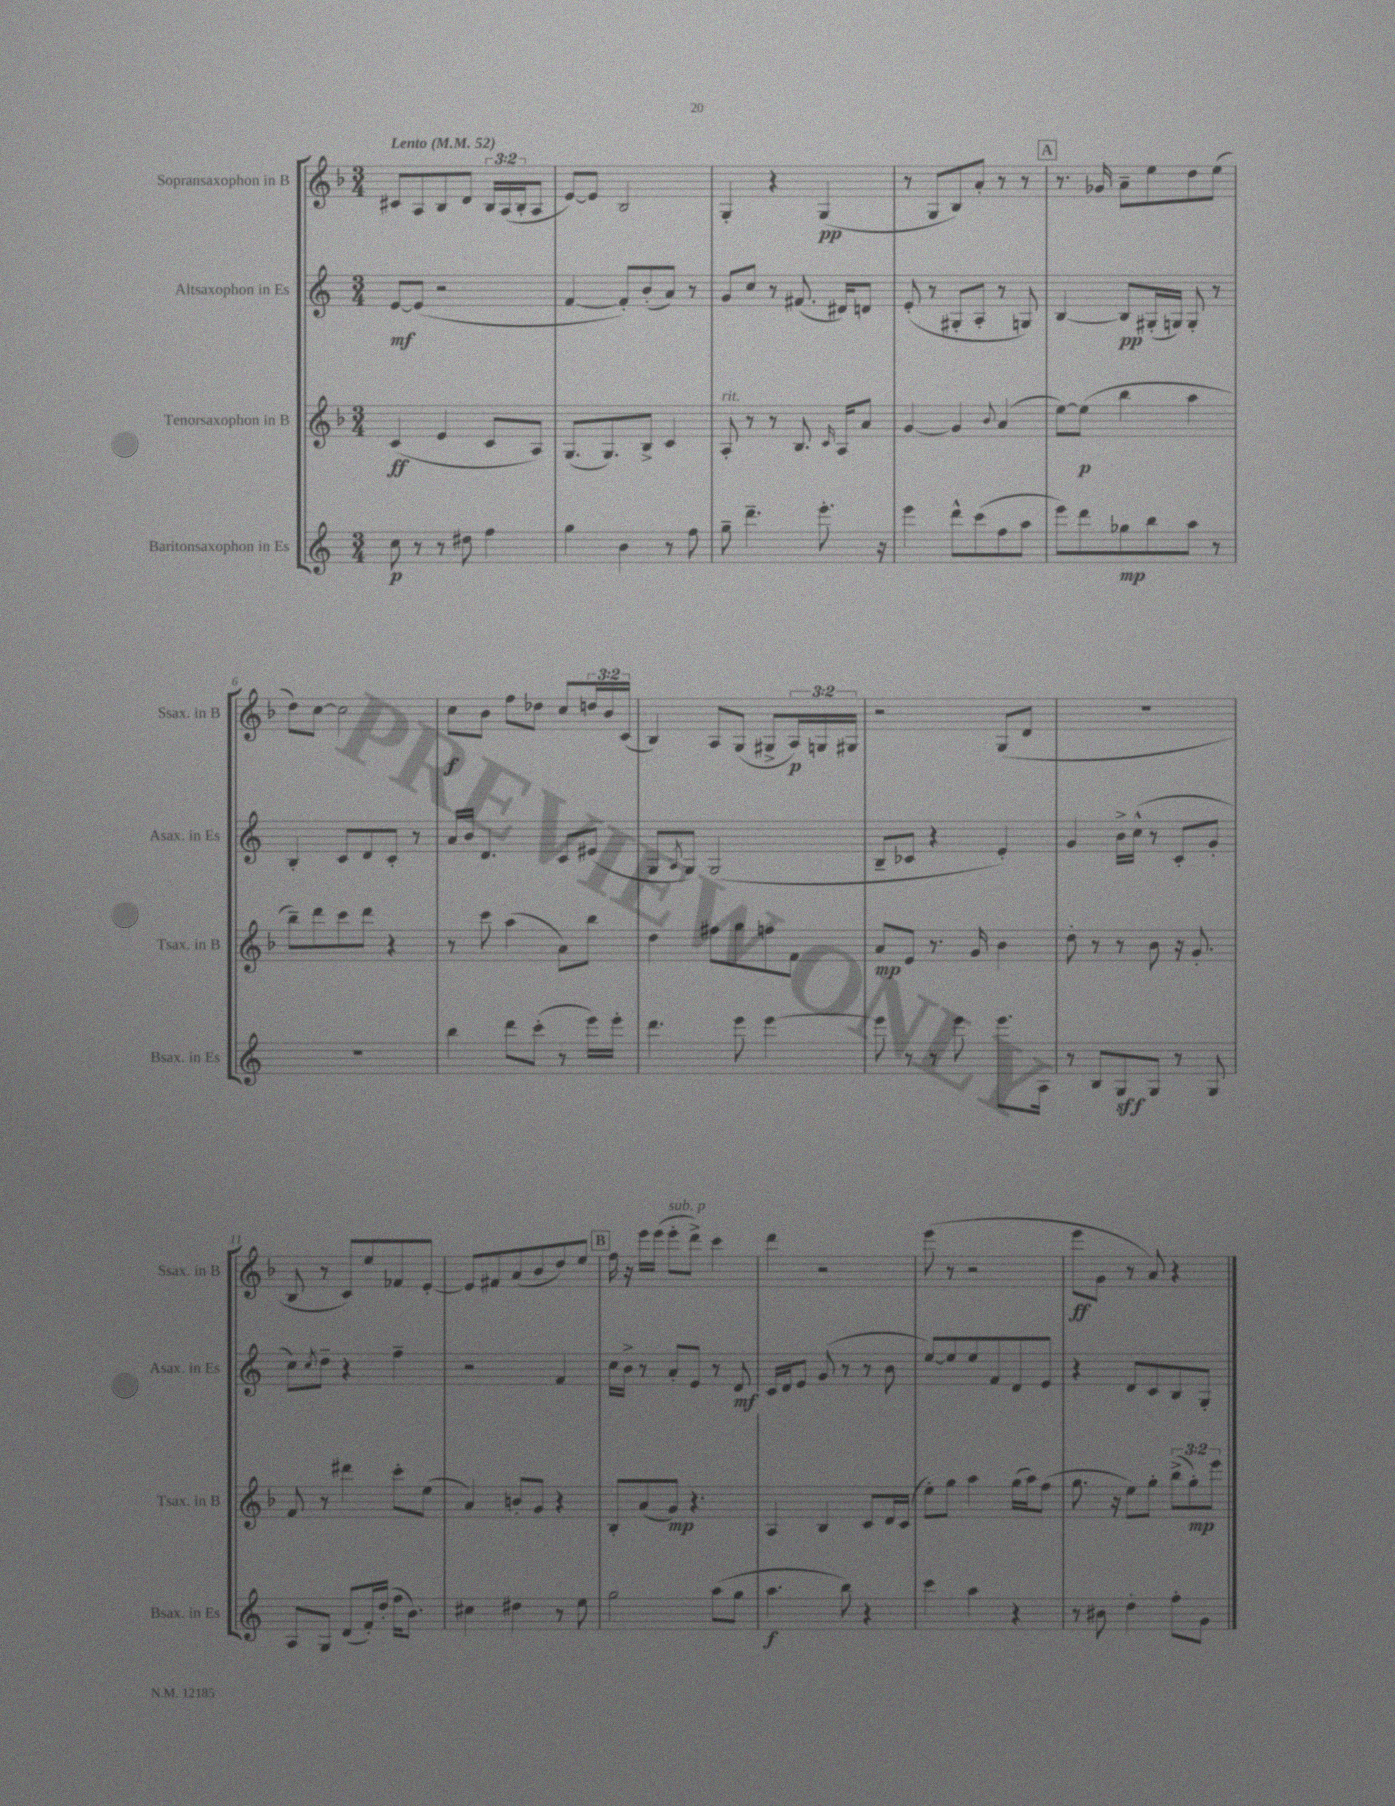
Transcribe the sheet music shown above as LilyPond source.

<<
\new StaffGroup <<
\new Staff = "s0" \with { instrumentName = "Sopransaxophon in B" shortInstrumentName = "Ssax. in B" } {
    \clef treble \key f \major \numericTimeSignature \time 3/4 \override Staff.TupletNumber.text = #tuplet-number::calc-fraction-text \tempo "Lento" 4 = 52
    cis'8 a8 bes8 d'8 \tuplet 3/2 { bes16 a16( bes16-. } a8 |
    e'8~) e'8 bes2 |
    g4-. r4 g4\pp( |
    r8 g8 bes8) a'8-. r8 r8 |
    \mark \markup { \box "A" } r8. ges'16 a'8-- e''8 d''8 e''8( |
    d''8) c''8~ c''2 |
    c''8\f bes'8 f''8 des''8 c''8 \tuplet 3/2 { d''16 bes'16 c'16( } |
    bes4) a8 g8( gis8-> \tuplet 3/2 { a16\p) g16 gis16 } |
    r2 g8( d'8 |
    R2. |
    bes8 r8 c'8) e''8 fes'8 e'8~-. |
    e'8 fis'8 a'8( bes'8 d''8) e''8 |
    \mark \markup { \box "B" } f''16 r16 e'''16 e'''16( e'''8-.^\markup { \italic "sub. p" } d'''8->) c'''4 |
    d'''4 r2 |
    e'''8( r8 r2 |
    e'''8\ff g'8 r8 a'8) r4 \bar "|." |
}
\new Staff = "s1" \with { instrumentName = "Altsaxophon in Es" shortInstrumentName = "Asax. in Es" } {
    \clef treble \key c \major \numericTimeSignature \time 3/4
    e'8~\mf e'8( r2 |
    f'4~ f'8-.) b'8-.( a'8) r8 |
    g'8 c''8 r8 fis'8.( dis'16) d'8 |
    e'8-.( r8 gis8-. a8-. r8 g8) |
    \mark \markup { \box "A" } b4~ b8\pp gis16-.( g16) g8-. r8 |
    b4-. c'8 d'8 c'8-. r8 |
    a'16 b'16 d'4. c'8 eis'8( |
    g8 \acciaccatura { a8 } g8) g2( |
    b8-- ces'8 r4 e'4-.) |
    g'4 b'16-> c''16-^( r8 c'8-. g'8-. |
    c''8) \acciaccatura { c''8 } d''8-- r4 f''4-- |
    r2 f'4 |
    \mark \markup { \box "B" } c''16 b'16-> r8 a'8-. e'8 r8 d'8\mf |
    c'16 d'16 e'8 g'8( r8 r8 b'8 |
    e''8~) e''8 e''8 f'8 d'8 e'8 |
    r4 d'8 c'8 b8 g8-. \bar "|." |
}
\new Staff = "s2" \with { instrumentName = "Tenorsaxophon in B" shortInstrumentName = "Tsax. in B" } {
    \clef treble \key f \major \numericTimeSignature \time 3/4 \override Staff.TupletNumber.text = #tuplet-number::calc-fraction-text
    c'4\ff( e'4 c'8 a8) |
    g8.( g8.) bes8-> c'4 |
    a8-.^\markup { \italic "rit." } r8 r8 bes8. \grace { c'16 } a16 a'8 |
    g'4~ g'4 \appoggiatura { bes'8 } a'4( |
    \mark \markup { \box "A" } e''8~) e''8\p( bes''4 a''4 |
    bes''8--) d'''8 c'''8 d'''8 r4 |
    r8 c'''8 a''4( a'8) bes''8 |
    d''4 fis''8 g''8 f''8 f'8 |
    a'8\mp e'8 r8. g'16 bes'4 |
    d''8-. r8 r8 bes'8 r16 g'8.-. |
    f'8 r8 dis'''4 c'''8-. e''8( |
    a'4) b'8-. g'8 r4 |
    \mark \markup { \box "B" } bes8-. a'8( g'8\mp) r4. |
    a4 bes4 c'8 d'16 c'16( |
    e''8-.) g''8 a''4 g''16( a''16) f''8( |
    g''8. r16 e''8) g''8-. \tuplet 3/2 { bes''8->( g''8-.\mp) e'''8 } \bar "|." |
}
\new Staff = "s3" \with { instrumentName = "Baritonsaxophon in Es" shortInstrumentName = "Bsax. in Es" } {
    \clef treble \key c \major \numericTimeSignature \time 3/4
    c''8\p r8 r8 dis''8 f''4 |
    g''4 b'4 r8 f''8 |
    g''8-- d'''4.-- e'''8.-. r16 |
    e'''4 d'''8-^ c'''8( f''8 a''8 |
    \mark \markup { \box "A" } e'''8) d'''8 ges''8\mp b''8 a''8 r8 |
    R2. |
    b''4 d'''8 c'''8-.( r8 e'''16) e'''16-. |
    d'''4. e'''8 e'''4~ |
    e'''8 r8 r8 e'''8 e'''8. a16 |
    r8 b8 g8\sff g8 r8 g8 |
    a8 g8 d'8( f'16-.) d''16-.( f''16 b'8.) |
    cis''4 dis''4 r8 e''8 |
    \mark \markup { \box "B" } g''2 a''8( g''8 |
    a''4.\f b''8) r4 |
    c'''4 a''4 r4 |
    r8 bis'8 d''4-. f''8-. g'8 \bar "|." |
}
>>
>>
